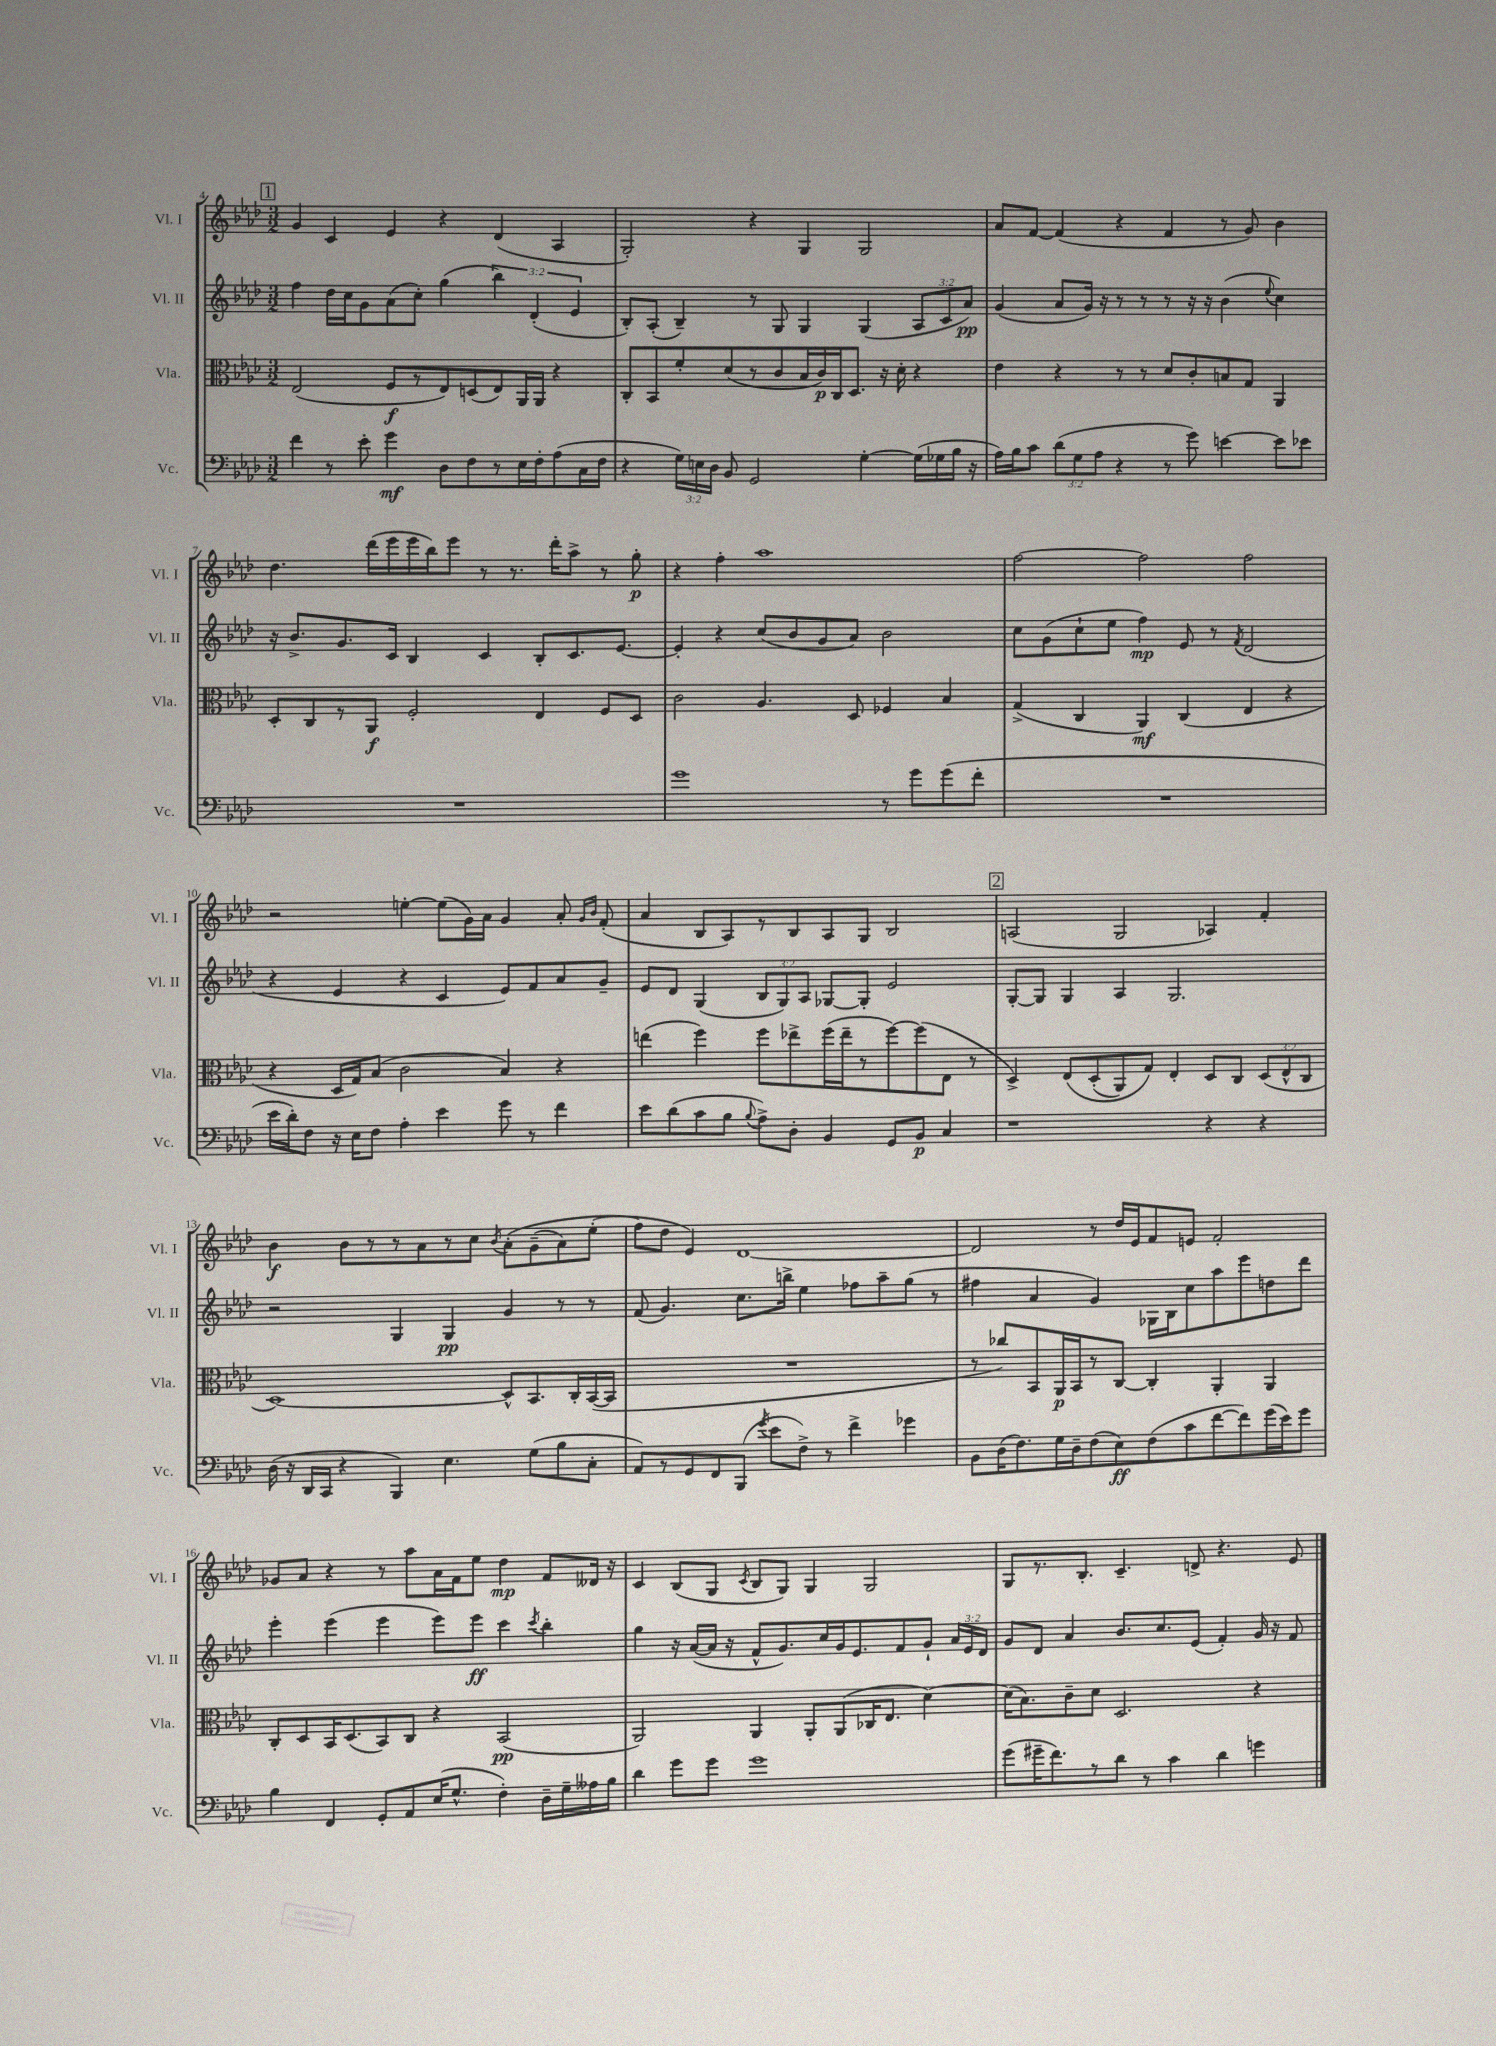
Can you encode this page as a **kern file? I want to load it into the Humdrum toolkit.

**kern	**kern	**kern	**kern
*staff4	*staff3	*staff2	*staff1
*clefF4	*clefC3	*clefG2	*clefG2
*k[b-e-a-d-]	*k[b-e-a-d-]	*k[b-e-a-d-]	*k[b-e-a-d-]
*M3/2	*M3/2	*M3/2	*M3/2
4f	(2E-	4ff	4g
8r	.	16dd-	4c
.	.	16cc	.
8e-'	.	8g	.
4g	8F	(8a-	4e-
.	8r	8cc')	.
8D-	8E-)	(4gg	4r
8F	(8D	.	.
8r	8E-)	6bb-)	(4d-
16E-	16AA-	.	.
.	.	(6d-'	.
16F'	16AA-	.	.
(8A-	4r	.	4A-
.	.	6e-	.
16C	.	.	.
16F	.	.	.
=	=	=	=
4r	8C'	8B-')	2G')
.	8BB-	(8A-'	.
24G)	8f'	4B-~)	.
24E	.	.	.
24D-	.	.	.
8BB-	(8d-	.	.
2GG	8r	8r	4r
.	8c	8G	.
.	16B-	4G	4G
.	16c)	.	.
.	16C	.	.
.	8.D-	.	.
[4G'	.	(4G	2G
.	16r	.	.
.	16d-'	.	.
(16G]	4r	12A-	.
16G-	.	.	.
.	.	12c	.
16B-	.	.	.
.	.	12a-)	.
16r	.	.	.
=	=	=	=
16A-)	4e-	(4g	8a-
16B-	.	.	.
8c	.	.	[8f
(12d-	4r	8a-	(4f]
12G	.	.	.
.	.	16g)	.
12A-	.	.	.
.	.	16r	.
4r	8r	8r	4r
.	8r	8r	.
8r	8d-	8r	4f
8g)	8c'	16r	.
.	.	16r	.
[4e	8B	(4b-	8r
.	8G	.	8g)
.	.	8qqee-	.
8e]	4AA-	4cc)	4b-
8e-	.	.	.
=	=	=	=
1.r	8D-'	16r	4.dd-
.	.	8.b-^	.
.	8C	.	.
.	8r	8.g	.
.	8AA-	.	(16ddd-
.	.	16c	16eee-
.	2F'	4B-	16eee-
.	.	.	16bb-)
.	.	.	8eee-
.	.	4c	8r
.	.	.	8.r
.	4E-	8B-'	.
.	.	.	16ddd-'
.	.	8.c	8aa-^
.	8F	.	8r
.	.	[8.e-	.
.	8D-	.	8gg'
=	=	=	=
1g	2c	4e-']	4r
.	.	4r	4ff'
.	4.A-	(8cc	1aa-
.	.	8b-	.
.	.	8g	.
.	8D-	8a-)	.
8r	4F-	2b-	.
8g	.	.	.
(8g	4B-	.	.
8f'	.	.	.
=	=	=	=
1.r	(4G^	8cc	[2ff
.	.	(8g	.
.	4C	8cc`	.
.	.	8ee-	.
.	4AA-)	4ff)	2ff]
.	(4C	8e-	.
.	.	8r	.
.	.	8qf	.
.	4E-	(2d-	2ff
.	4r	.	.
=	=	=	=
16e-	4r	4r	2r
16d-')	.	.	.
8F	.	.	.
16r	16D-	4e-	.
16E-	16G)	.	.
8F	(8B-	.	.
4A-'	2c	4r	[4ee'
4e-	.	4c	(8ee]
.	.	.	16g)
.	.	.	16a-
8g	4B-)	8e-)	4g
8r	.	8f	.
4f	4r	8a-	8a-'
.	.	.	16qqg
.	.	.	16qqb-
.	.	8g~	(8f'
=	=	=	=
8e-	(4ee	8e-	4a-
(8d-	.	8d-	.
8c	4ff)	(4G	8B-
8B-	.	.	8A-)
8qqB-	.	.	.
8A-^)	8ff	12B-	8r
.	.	12G)	.
8D-'	8ee-^	.	8B-
.	.	12A-	.
4BB-	(16ff	[8G-	8A-
.	16ee-~	.	.
.	8r	8G-']	8G
8GG	[8ff)	2e-	2B-
8BB-	(8ff]	.	.
4C	8E-	.	.
.	8r	.	.
=	=	=	=
1r	4D-^)	[8G'	(2A
.	.	8G]	.
.	&(8E-	4G	.
.	(8D-'	.	.
.	8AA-)	4A-	2G
.	8G&)	.	.
.	4E-'	2.G	.
4r	8D-	.	4A-)
.	8C	.	.
4r	(12D-	.	4f'
.	12E-^^	.	.
.	12C	.	.
=	=	=	=
(16D-	[1D-)	2r	4b-
16r	.	.	.
16DD-	.	.	.
16CC	.	.	.
4r	.	.	8b-
.	.	.	8r
4BBB-)	.	4G	8r
.	.	.	8a-
4.E-	.	4G	8r
.	.	.	8cc
.	.	.	8qb-
.	8D-^^]	4g	&(8a-'
(8G	8.BB-	.	(8g~
8B-	.	8r	8a-)
.	16C'	.	.
8C'	([16BB-	8r	(8ee-'
.	16BB-]	.	.
=	=	=	=
8AA-)	1.r	(8f	8ff&)
8r	.	4.g)	8dd-
8GG	.	.	4e-)
8FF	.	.	.
(8BBB-	.	8.cc	[1d-
8qg	.	.	.
8e-	.	.	.
.	.	16bb^	.
8F^)	.	4ee-	.
8r	.	.	.
4f^	.	8ff-	.
.	.	8aa-~	.
4g-	.	(8gg	.
.	.	8r	.
=	=	=	=
8BB-	8r	4ff#	2d-]
(16D-	8cc-)	.	.
8.F)	.	.	.
.	8BB-	4a-	.
16G	16AA-	.	.
16D-~	16BB-	.	.
(8F	8r	4g)	8r
8E-)	[8C	.	16dd-
.	.	.	16e-
(8F	4C']	16G-	8f
.	.	16B-	.
8c	.	8cc	8e
[8f	4AA-'	8aa-	2f'
8f])	.	8eee-	.
(16g	4AA-	8dd	.
16e-)	.	.	.
8g	.	8ddd-	.
=	=	=	=
4B-	8C'	4eee-'	8g-
.	8D-	.	8a-
4FF	16BB-	(4eee-	4r
.	(8.D-	.	.
8GG'	8BB-)	4eee-	8r
8AA-	8C	.	8aa-
(16E-	4r	8eee-)	16a-
8.G^^	.	.	16f
.	.	8eee-	8ee-
4F')	(2BB-	4ccc	4dd-
.	.	8qccc	.
16D-~	.	4bb-'	8f
16G~	.	.	.
16A--	.	.	16d--
16B-	.	.	16r
=	=	=	=
4d-	2AA-)	4gg	4c
8g	.	16r	(8B-
.	.	([16a-	.
8g	.	16a-]	8G
.	.	16r	.
.	.	.	8qc
1g	4AA-	8f^^	8B-
.	.	8.g)	8G)
.	8AA-'	.	4G
.	.	16cc	.
.	(8AA-	16g	.
.	.	8.e-	.
.	16C-	.	2G
.	8.E-	.	.
.	.	8f	.
.	[4d-)	8g`	.
.	.	24a-	.
.	.	24e-	.
.	.	24d-	.
=	=	=	=
(8g	(16d-]	8g	8G
.	8.B-)	.	.
16g#~	.	8d-	8.r
8.f)	.	.	.
.	8c~	4a-	.
.	.	.	8.B-'
8r	8d-	.	.
8d-	2.D-	8.b-	4.c~
8r	.	.	.
.	.	8.cc	.
4c	.	.	.
.	.	(8e-	8d^
4d-	.	4f')	4.r
4g	4r	16g	.
.	.	16r	.
.	.	8f	8e-
==	==	==	==
*-	*-	*-	*-
